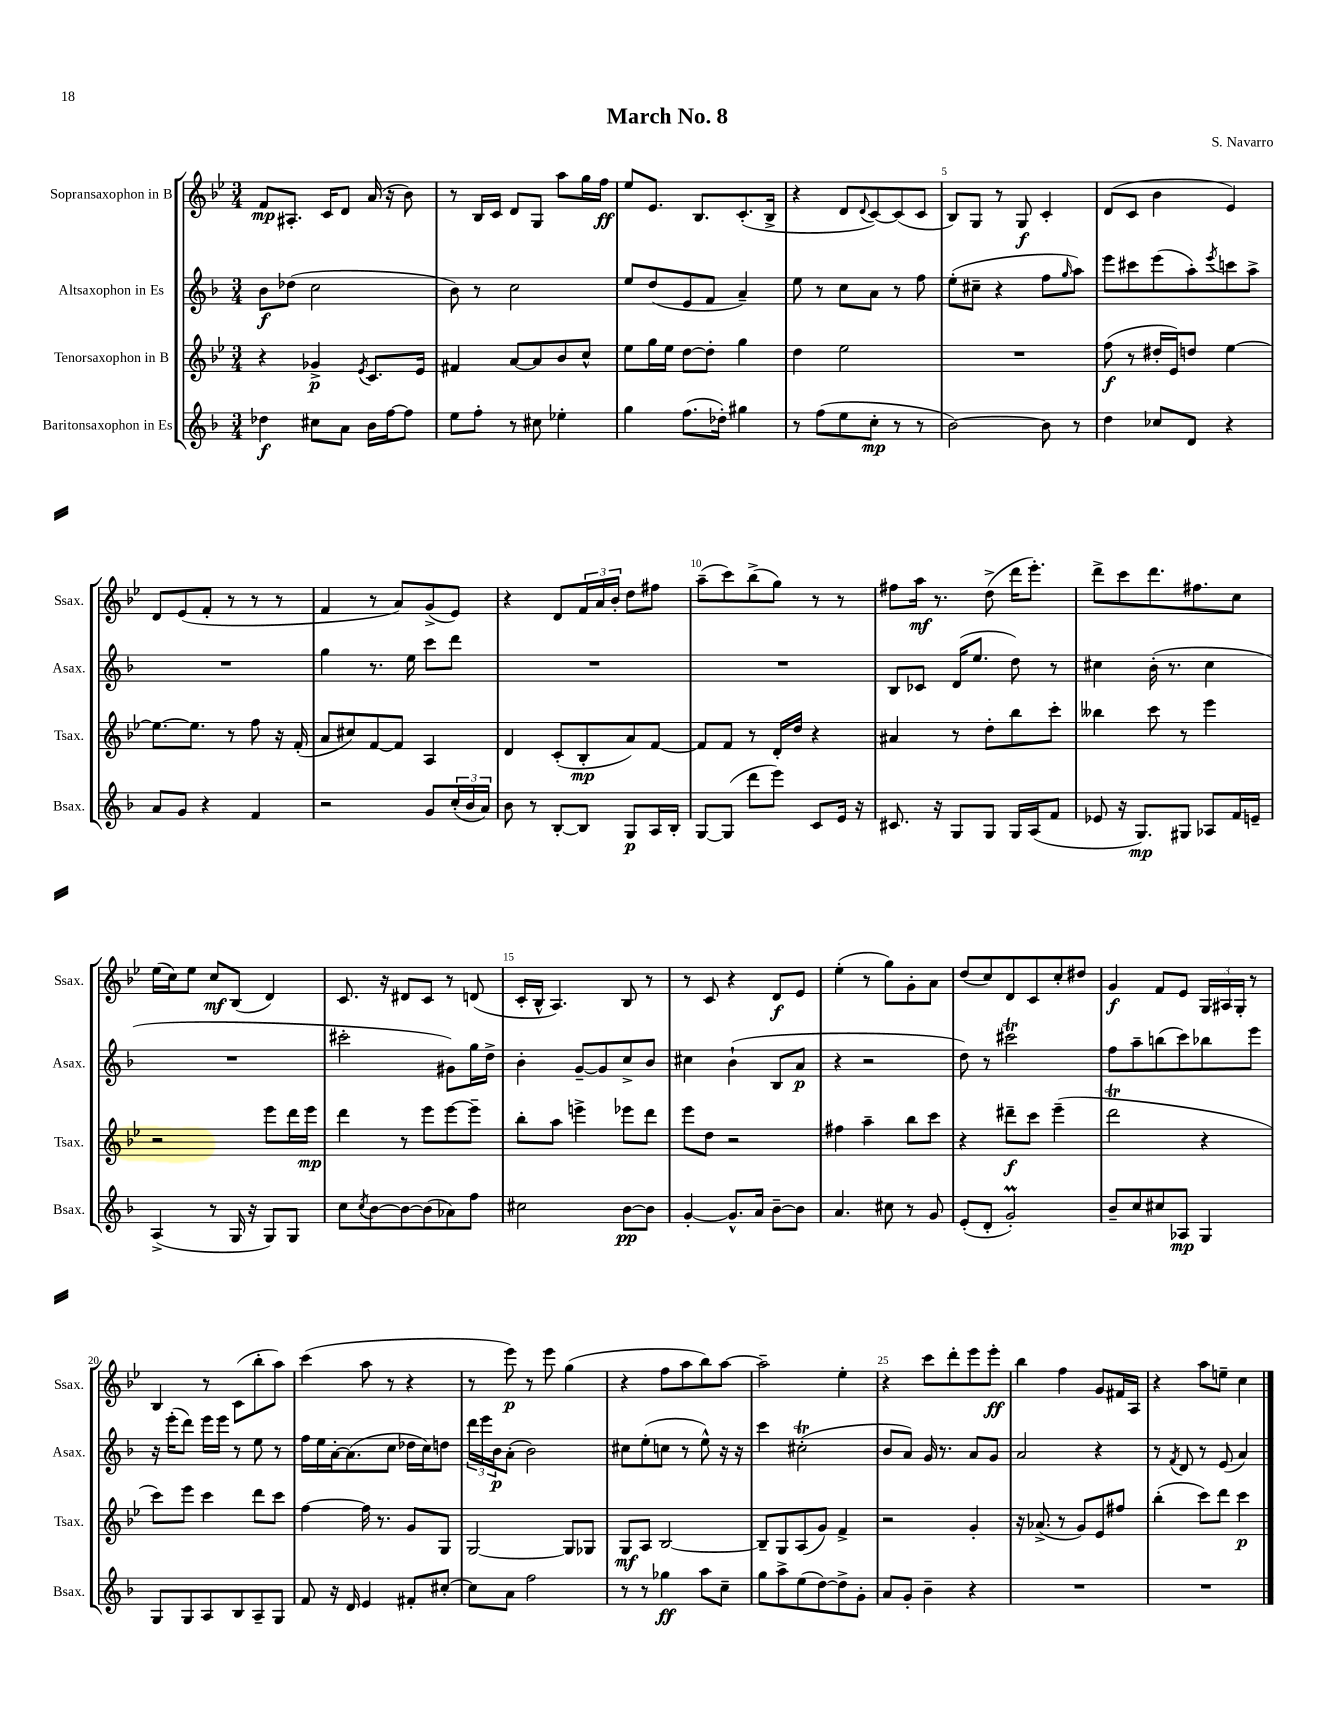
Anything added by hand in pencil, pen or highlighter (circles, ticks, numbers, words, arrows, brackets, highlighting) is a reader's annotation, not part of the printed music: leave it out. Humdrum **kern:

**kern	**kern	**kern	**kern
*staff4	*staff3	*staff2	*staff1
*clefG2	*clefG2	*clefG2	*clefG2
*k[b-]	*k[b-e-]	*k[b-]	*k[b-e-]
*M3/4	*M3/4	*M3/4	*M3/4
4dd-	4r	8b-	8f
.	.	(8dd-	8.A#'
8cc#	4g-^	2cc	.
.	.	.	16c
8a	.	.	8d
.	8qe-	.	.
16b-	8.c	.	(16a
[16ff	.	.	16r
8ff]	.	.	8b-)
.	16e-	.	.
=	=	=	=
8ee	4f#	8b-)	8r
8ff'	.	8r	16B-
.	.	.	16c
8r	[8a	2cc	8d
8cc#	8a]	.	8G
4ee-'	8b-	.	8aa
.	8cc^^	.	16gg
.	.	.	16ff
=	=	=	=
4gg	8ee-	8ee	8ee-
.	16gg	(8dd	8.e-
.	16ee-	.	.
(8.ff	[8dd	8e	.
.	.	.	8.B-
.	8dd']	8f	.
16dd-')	.	.	.
4gg#	4gg	4a~)	(8.c'
.	.	.	16B-^
=	=	=	=
8r	4dd	8ee	4r
(8ff	.	8r	.
8ee	2ee-	8cc	8d
.	.	.	8qqd
8cc'	.	8a	[8c)
8r	.	8r	(8c]
8r	.	8ff	8c
=	=	=	=
[2b-)	2.r	(8ee'	8B-)
.	.	8cc#~	8G
.	.	4r	8r
.	.	.	8G
8b-]	.	8ff	4c'
.	.	16qqgg	.
8r	.	8aa)	.
=	=	=	=
4dd	(8ff	8eee	(8d
.	8r	8ccc#	8c
8cc-	16dd#'	(8eee	4b-
.	16e-)	.	.
8d	8dd	8aa')	.
.	.	8qeee	.
4r	[4ee-	8ccc	4e-)
.	.	8aa^	.
=	=	=	=
8a	8.ee-_	2.r	8d
8g	.	.	(8e-
.	8.ee-]	.	.
4r	.	.	8f'
.	8r	.	8r
4f	8ff	.	8r
.	16r	.	8r
.	(16f'	.	.
=	=	=	=
2r	8a	4gg	4f
.	8cc#)	.	.
.	[8f	8.r	8r
.	8f]	.	8a)
.	.	16ee	.
8g	4A	8ccc	(8g^
(24cc'	.	8ddd	8e-)
24b-	.	.	.
24a)	.	.	.
=	=	=	=
8b-	4d	2.r	4r
8r	.	.	.
[8B-'	(8c'	.	8d
8B-]	8B-'	.	24f
.	.	.	24a
.	.	.	24b-'
8G	8a)	.	8dd
16A	[8f	.	8ff#
16B-'	.	.	.
=	=	=	=
[8G	8f]	2.r	(8aa~
(8G]	8f	.	8ccc)
8ddd	8r	.	(8bb-^
8eee)	16d'	.	8gg)
.	16dd	.	.
8c	4r	.	8r
16e	.	.	8r
16r	.	.	.
=	=	=	=
8.c#	4a#	8B-	8ff#
.	.	8c-	16aa
16r	.	.	8.r
8G	8r	(16d	.
.	.	8.ee	.
8G	8dd'	.	(8dd^
16G	8bb-	8dd)	16ddd
(16A	.	.	8.eee-')
8f	8ccc'	8r	.
=	=	=	=
8e-	4bb--	4cc#	8ddd^
16r	.	.	8ccc
8.G)	.	.	.
.	8ccc	(16b-'	8.ddd
.	.	8.r	.
8G#	8r	.	.
.	.	.	8.ff#
8A-	4eee-	4cc#	.
16f	.	.	8cc
16e~	.	.	.
=	=	=	=
(4A^	2r	2.r	(16ee-
.	.	.	16cc)
.	.	.	8ee-
8r	.	.	8cc
16G	.	.	(8B-
16r	.	.	.
8G)	8eee-	.	4d)
8G	16ddd	.	.
.	16eee-	.	.
=	=	=	=
8cc	4ddd	2ccc#'	8.c
8qcc	.	.	.
[8b-	.	.	.
.	.	.	16r
8b-_	8r	.	8d#
(8b-]	8eee-	.	8c
8a-)	[8eee-	8g#)	8r
8ff	8eee-~]	16gg	(8d
.	.	16dd^	.
=	=	=	=
2cc#	8bb-'	4b-'	16c'
.	.	.	16B-^^
.	8aa	.	4.A)
.	4eee^	[8g~	.
.	.	8g]	.
[8b-	8eee-	8cc^	8B-
8b-]	8ddd	8b-	8r
=	=	=	=
[4g'	8eee-	4cc#	8r
.	8dd	.	8c
8.g^^]	2r	(4b-`	4r
16a	.	.	.
[8b-~	.	8B-	8d
8b-]	.	8a	8e-
=	=	=	=
4.a	4ff#	4r	(4ee-'
.	4aa~	2r	8r
8cc#	.	.	8gg)
8r	8bb-	.	8g'
8g	8ccc	.	8a
=	=	=	=
(8e'	4r	8dd)	(8dd
8d'	.	8r	8cc)
2g')	8ddd#~	2ccc#	8d
.	8ccc	.	8c
.	(4eee-~	.	8cc'
.	.	.	8dd#
=	=	=	=
8b-~	2ddd	8ff	4g
8cc	.	8aa~	.
8cc#	.	(8bb	8f
8A-	.	8ccc)	8e-
4G	4r	8bb-	24G
.	.	.	24A#
.	.	.	24G'
.	.	8eee	8r
=	=	=	=
8G	8ccc)	16r	4B-
.	.	(16eee'	.
8G	8eee-	8ddd)	.
8A	4ccc	16eee	8r
.	.	16eee	.
8B-	.	8r	(8c
8A~	8ddd	8ee	8bb-'
8G	8ccc	8r	8aa)
=	=	=	=
8f	[4ff	16ff	(4ccc
.	.	16ee	.
16r	.	[16a'	.
16d	.	(8.a]	.
4e	16ff]	.	8aa
.	8.r	.	.
.	.	8cc	8r
8f#'	8g	16dd-	4r
.	.	16cc)	.
[8cc#'	8G	8dd	.
=	=	=	=
8cc#]	[2G	24ddd	8r
.	.	24eee	.
.	.	24b-	.
8a	.	(8a'	8eee-)
2ff	.	2b-)	8r
.	.	.	8eee-
.	8G]	.	(4gg
.	8G-	.	.
=	=	=	=
8r	8G	8cc#	4r
8r	8A	(8ee'	.
4gg-	[2B-	8cc	8ff
.	.	8r	8aa
8aa	.	8ee^^)	8bb-)
8cc~	.	16r	[8aa
.	.	16r	.
=	=	=	=
8gg	8B-~]	4ccc	2aa~]
8aa^	8G	.	.
(8ee	(8A	(2cc#'	.
[8dd)	8g)	.	.
8dd^]	4f^	.	4ee-'
8g'	.	.	.
=	=	=	=
8a	2r	8b-	4r
8g'	.	8a)	.
4b-~	.	16g	8ccc
.	.	8.r	.
.	.	.	8ddd'
4r	4g'	8a	8eee-
.	.	8g	8eee-'
=	=	=	=
2.r	16r	2a	4bb-
.	(8.a-^	.	.
.	8r	.	4ff
.	8g)	.	.
.	8e-	4r	8g
.	8ff#	.	16f#
.	.	.	16A
=	=	=	=
2.r	(4bb-'	8r	4r
.	.	8qf	.
.	.	8d	.
.	8ccc)	8r	8aa
.	8ddd	(8e	8ee~
.	4ccc	4a)	4cc
==	==	==	==
*-	*-	*-	*-
